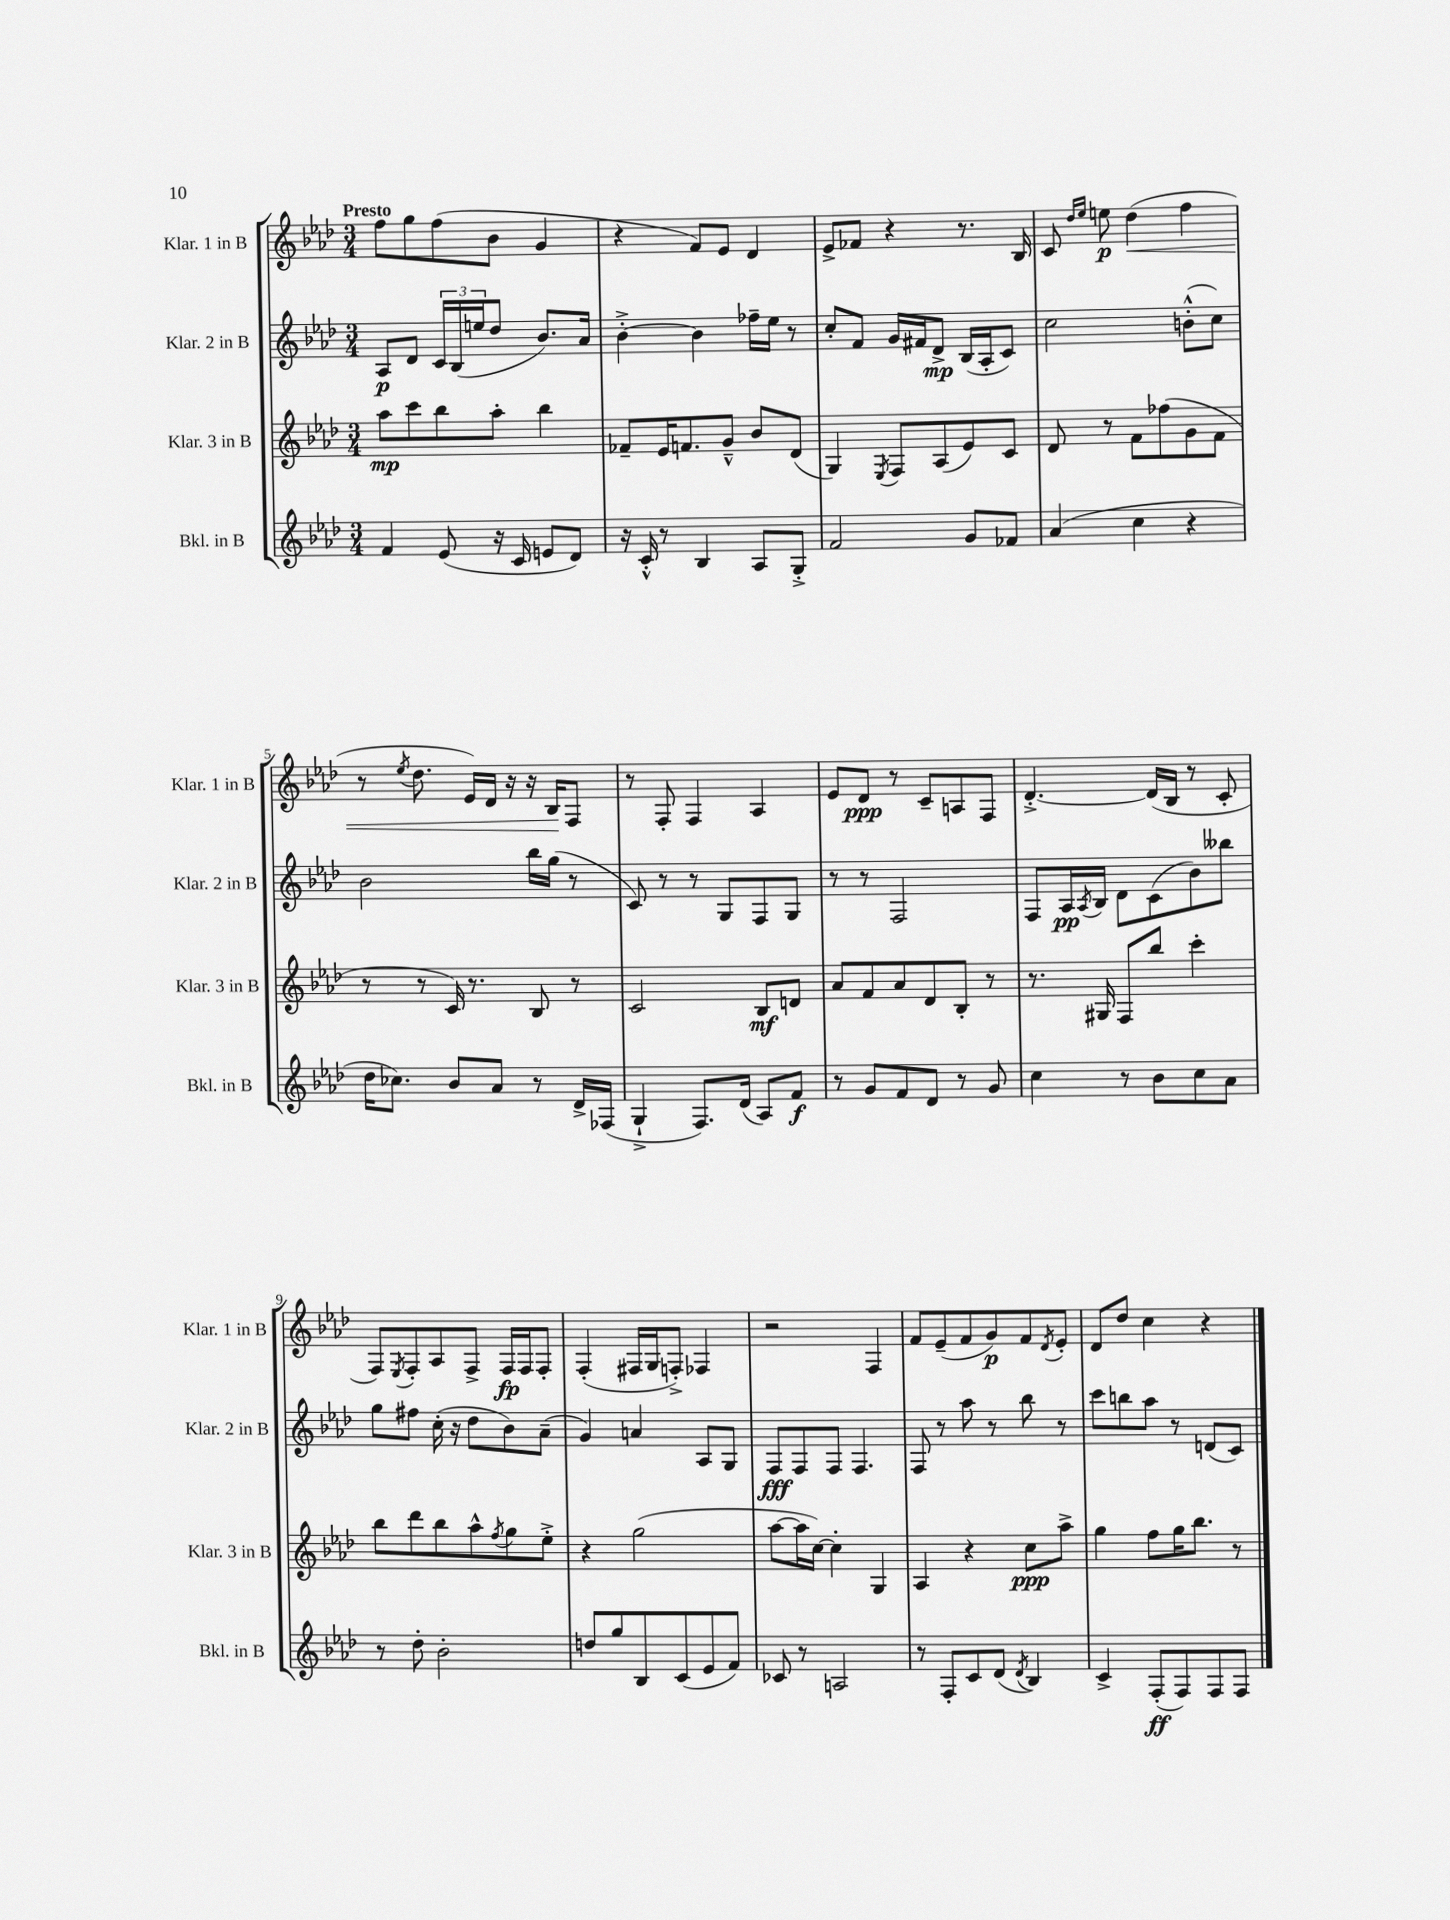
<<
\new StaffGroup <<
\new Staff = "s0" \with { instrumentName = "Klar. 1 in B" shortInstrumentName = "Klar. 1 in B" } {
    \clef treble \key aes \major \numericTimeSignature \time 3/4 \tempo "Presto"
    f''8 g''8 f''8( bes'8 g'4 |
    r4 f'8) ees'8 des'4 |
    ees'8-> fes'8 r4 r8. bes16 |
    c'8 \grace { des''16 ees''16 } e''8\p des''4\<( f''4 |
    r8 \acciaccatura { ees''8 } des''8. ees'16) des'16 r16 r16 bes16\! f8 |
    r8 f8-. f4 aes4 |
    ees'8 des'8\ppp r8 c'8-- a8 f8 |
    des'4.~-.-> des'16( bes16 r8 c'8-. |
    f8) \acciaccatura { ees8 } f8-. aes8 f8-> f16\fp f16 f8-. |
    f4-.( fis16 g16 f8-.->) fes4 |
    r2 f4 |
    f'8 ees'8--( f'8 g'8\p) f'8 \acciaccatura { des'8 } ees'8-. |
    des'8 des''8 c''4 r4 \bar "|." |
}
\new Staff = "s1" \with { instrumentName = "Klar. 2 in B" shortInstrumentName = "Klar. 2 in B" } {
    \clef treble \key aes \major \numericTimeSignature \time 3/4
    aes8\p des'8 \tuplet 3/2 { c'16 bes16( e''16 } des''8 bes'8.) aes'16 |
    bes'4~-.-> bes'4 fes''16-- ees''16 r8 |
    c''8-. f'8 g'16 fis'16 des'8->\mp bes16( aes16-. c'8) |
    c''2 b'8-.-^( c''8) |
    bes'2 bes''16 g''16( r8 |
    c'8) r8 r8 g8 f8 g8 |
    r8 r8 f2 |
    f8 aes16\pp \acciaccatura { aes8 } bes16 des'8 c'8( bes'8) beses''8 |
    g''8 fis''8 c''16-.( r16 des''8 bes'8) aes'8--( |
    g'4) a'4 aes8 g8 |
    f8\fff f8 f8 f4. |
    f8 r8 aes''8 r8 bes''8 r8 |
    c'''8 b''8 aes''8 r8 d'8( c'8) \bar "|." |
}
\new Staff = "s2" \with { instrumentName = "Klar. 3 in B" shortInstrumentName = "Klar. 3 in B" } {
    \clef treble \key aes \major \numericTimeSignature \time 3/4
    aes''8\mp c'''8 bes''8 aes''8-. bes''4 |
    fes'8-- ees'16 f'8. g'8---^ bes'8 des'8( |
    g4) \acciaccatura { ees8 } f8 aes8( ees'8) c'8 |
    des'8 r8 f'8 fes''8( g'8 f'8 |
    r8 r8 c'16) r8. bes8 r8 |
    c'2 bes8\mf d'8 |
    aes'8 f'8 aes'8 des'8 bes8-. r8 |
    r8. gis16 f8 bes''8 c'''4-. |
    bes''8 des'''8 bes''8 aes''8-^ \acciaccatura { f''8 } g''8 ees''8-.-> |
    r4 g''2( |
    aes''8~ aes''16 c''16~) c''4-. g4 |
    aes4 r4 c''8\ppp aes''8-> |
    g''4 f''8 g''16 bes''8. r8 \bar "|." |
}
\new Staff = "s3" \with { instrumentName = "Bkl. in B" shortInstrumentName = "Bkl. in B" } {
    \clef treble \key aes \major \numericTimeSignature \time 3/4
    f'4 ees'8( r16 c'16 e'8 des'8) |
    r16 c'16-.-^ r8 bes4 aes8 g8-.-> |
    f'2 g'8 fes'8 |
    aes'4( c''4 r4 |
    des''16 ces''8.) bes'8 aes'8 r8 des'16-> fes16( |
    g4-!-> f8.) des'16( aes8) f'8\f |
    r8 g'8 f'8 des'8 r8 g'8 |
    c''4 r8 bes'8 c''8 aes'8 |
    r8 des''8-. bes'2-. |
    d''8 g''8 bes8 c'8( ees'8 f'8) |
    ces'8 r8 a2 |
    r8 f8-. c'8 des'8( \acciaccatura { des'8 } bes4) |
    c'4-> f8-.\ff( f8) f8 f8 \bar "|." |
}
>>
>>
